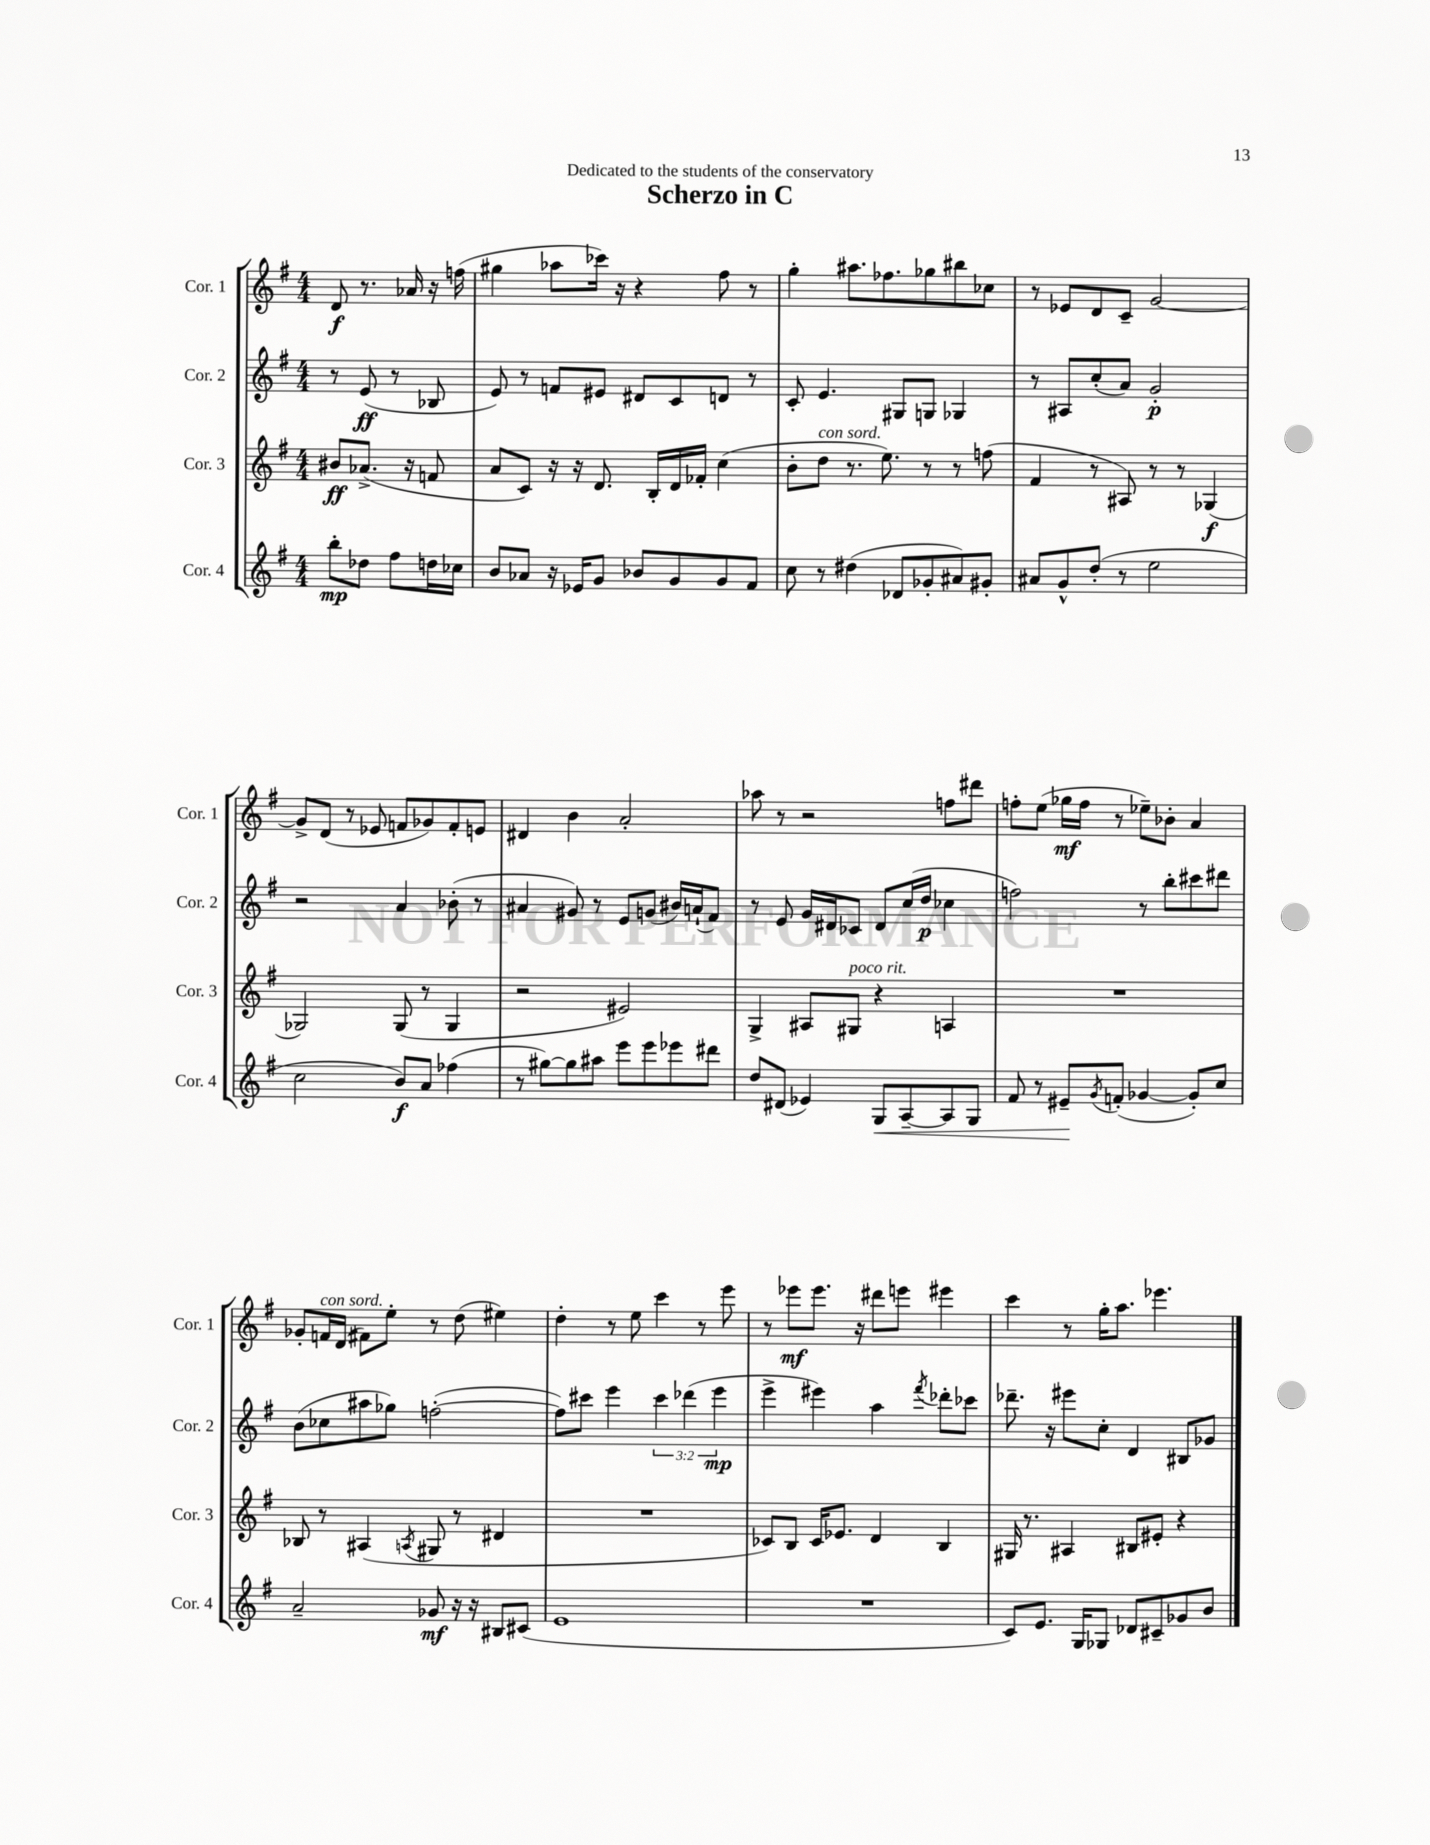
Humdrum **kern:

**kern	**kern	**kern	**kern
*staff4	*staff3	*staff2	*staff1
*clefG2	*clefG2	*clefG2	*clefG2
*k[f#]	*k[f#]	*k[f#]	*k[f#]
*M4/4	*M4/4	*M4/4	*M4/4
8bb'	8b#	8r	8d
8dd-	(8.a-^	(8e	8.r
8ff#	.	8r	.
.	16r	.	16a-
16dd	8f	8B-	16r
16cc-	.	.	(16ff
=	=	=	=
8b	8a	8e)	4gg#
8a-	8c)	8r	.
16r	16r	8f	8aa-
16e-	16r	.	.
8g	8.d	8e#	16ccc-)
.	.	.	16r
8b-	.	8d#	4r
.	16B'	.	.
8g	16d	8c	.
.	16f-'	.	.
8g	(4cc	8d	8ff#
8f#	.	8r	8r
=	=	=	=
8cc	8b'	8c'	4gg'
8r	8dd	4.e	.
(4dd#	8.r	.	8.aa#
.	8.ee)	.	8.ff-
8d-	.	8G#	.
8g-'	8r	8G	8gg-
8a#)	8r	4G-	8bb#
8g#'	(8ff	.	8cc-
=	=	=	=
8a#	4f#	8r	8r
8g^^	.	8A#	8e-
(8dd'	8r	(8cc'	8d
8r	8A#)	8a)	8c~
2ee	8r	2g'	[2g
.	8r	.	.
.	(4G-	.	.
=	=	=	=
2cc	2G-)	2r	8g^]
.	.	.	(8d
.	.	.	8r
.	.	.	8e-
8b)	(8G-	4a	8f
8a	8r	.	8g-)
(4ff-	4G-	(8b-'	8f'
.	.	8r	8e
=	=	=	=
8r	2r	4a#	4d#
[8gg#)	.	.	.
8gg#]	.	8g#)	4b
8aa#	.	8r	.
8eee	2e#)	8e	2a'
8eee	.	(8g	.
8eee-	.	16b#)	.
.	.	(16a`	.
8ddd#	.	8f#)	.
=	=	=	=
8dd	4G^	8r	8aa-
(8d#	.	8e	8r
4e-)	8A#	16g	2r
.	.	16d#	.
.	8G#	8c-	.
8G	4r	8d#	.
[8A~	.	(16cc	.
.	.	16dd	.
8A]	4A	4cc-	8ff
8G	.	.	8ddd#
=	=	=	=
8f#	1r	2ff)	8ff'
8r	.	.	(8ee
8e#~	.	.	16gg-
.	.	.	16ff
8qg	.	.	.
(8f'	.	.	8r
[4g-	.	8r	8ee-~)
.	.	8bb'	8b-'
8g-'])	.	8ccc#	4a
8cc	.	8ddd#	.
=	=	=	=
2a~	8B-	(8b	8g-'
.	8r	8cc-	16f
.	.	.	(16d
.	(4A#	8aa#	8f#)
.	.	8gg-)	8ee'
.	8qA	.	.
8g-	8G#	([2ff'	8r
16r	8r	.	(8dd
16r	.	.	.
8B#	4d#	.	4ee#)
(8c#	.	.	.
=	=	=	=
1e	1r	8ff])	4dd'
.	.	8ccc#	.
.	.	4eee	8r
.	.	.	8ee
.	.	6ccc#	4ccc
.	.	(6ddd-	.
.	.	.	8r
.	.	6eee	.
.	.	.	8eee
=	=	=	=
1r	8c-)	4eee^	8r
.	8B	.	8eee-
.	16c-	4eee#)	8.eee-
.	8.e-	.	.
.	.	.	16r
.	4d	4aa	8ddd#
.	.	.	8eee
.	.	8qfff#	.
.	4B	8ddd-'	4eee#
.	.	8ccc-	.
=	=	=	=
8c)	16G#	8.ddd-~	4ccc
.	8.r	.	.
8.e	.	.	.
.	.	16r	.
.	4A#	8eee#	8r
16G	.	.	.
8G-	.	8cc'	16gg'
.	.	.	8.aa
8d-	8B#	4d	.
8c#~	8e#'	.	4.eee-
8g-	4r	8B#	.
8b	.	8g-	.
==	==	==	==
*-	*-	*-	*-
